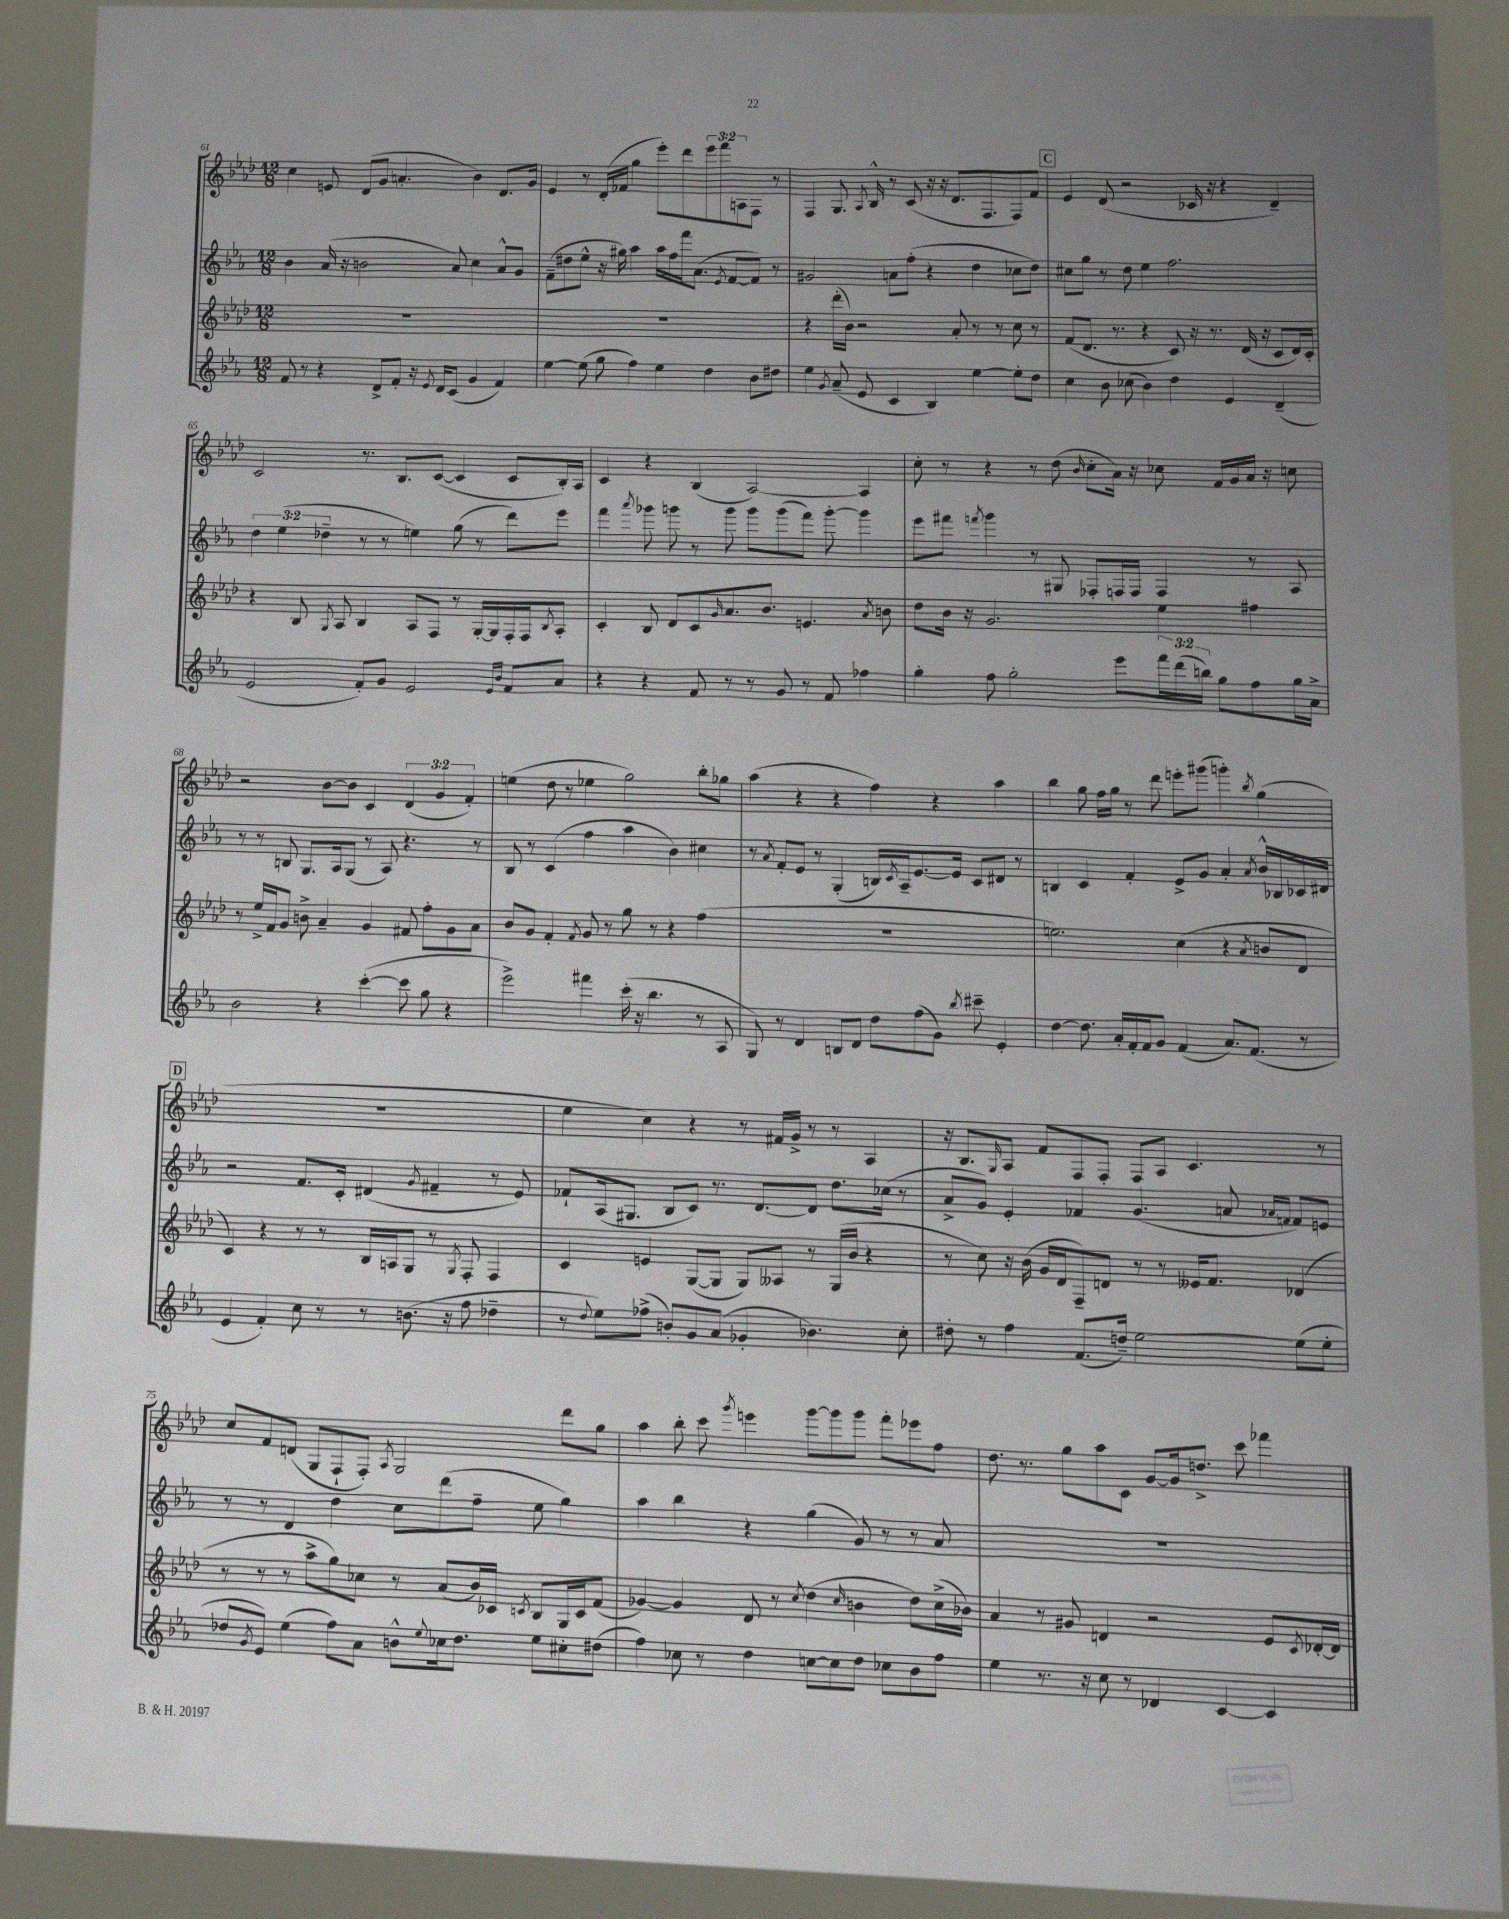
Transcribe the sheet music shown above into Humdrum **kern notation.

**kern	**kern	**kern	**kern
*staff4	*staff3	*staff2	*staff1
*clefG2	*clefG2	*clefG2	*clefG2
*k[b-e-a-]	*k[b-e-a-d-]	*k[b-e-a-]	*k[b-e-a-d-]
*M12/8	*M12/8	*M12/8	*M12/8
8f/	1.r	4b-\	4cc\
8r	.	.	.
4r	.	(16a-/	8e/
.	.	16r	.
.	.	2b\	(8d-/L
8d^/L	.	.	8g/J
8f'/J	.	.	4.a'/
16r	.	.	.
8qe-/	.	.	.
16d/LK	.	.	.
(8c/J	.	8a-/)	.
4g/	.	4cc\	4b-\)
4f/)	.	8a-^^/L	8.d-/L
.	.	8g/J	.
.	.	.	16g/Jk
=	=	=	=
[4ee-\	1.r	(8f~\L	4e-/
.	.	8dd#\	.
(8ee-\]	.	8ee-^^\J	8r
8gg\	.	16r	(16d-'/LL
.	.	16gg#\)	16f-/JJ
4ff\)	.	4aa-\	4gg\
4ee-\	.	16aa-\LL	8eee-'\L)
.	.	16ff\	.
.	.	16fff\J	8ddd-\
.	.	(8.a-\J	.
4dd\	.	.	12eee-\
.	.	.	12fff\
.	.	8qe-/	.
.	.	[8f/L	.
.	.	.	12A\
8b-\L	.	8f/]J)	8F\J
8dd#\J	.	8r	8r
=	=	=	=
4ee-\	4r	2g#/	4F/
8qg/	.	.	.
(8a-~/	(16ddd-'\LL	.	8.G/
.	16b-\JJ)	.	.
8e-/	2r	.	.
.	.	.	8qA-/
.	.	.	16B-^^/
4c/	.	8a\L	8r
.	.	(8ff'\J	(8c/
4B-/)	.	4r	16r
.	.	.	16r
.	8a-'/	.	8.d-/L
[4ee-\	8r	4dd\	.
.	.	.	8.F/
.	8r	.	.
8ee-'\]L	8cc\	8cc-\L	8F/)
8dd\J	8r	8dd\J)	8f/J
=	=	=	=
4cc\	(8f/L	8cc#\L	4e-/
.	8.d-/J	8gg\J	.
8b-\	.	8r	(8d-/
.	8.r	.	.
(8cc-\	.	8dd\	2r
4b-\)	4r	4ee-\	.
4dd\	8c/)	2.ff\	.
.	16r	.	16c-/
.	8.r	.	16r
4e-/	.	.	4r
.	(16d-/	.	.
.	16r	.	.
(4d~/	8c/L	.	4d-~/)
.	16d-/L)	.	.
.	16c'/JJ	.	.
=	=	=	=
2e-/	4r	6dd\	2c/
.	.	(6ee-\	.
.	8B-/	.	.
.	.	6dd-~\	.
.	8qG/	.	.
.	8A-/	.	.
8f'/L)	4B-/	8r	8.r
8g/J	.	8r	.
.	.	.	8.B-/L
2e-/	8A-/L	4ee\)	.
.	8F/J	.	([8c/J
.	8r	(8gg\	4c/]
.	[16G'/LL	8r	.
.	16G/]	.	.
16qqe-/LL	.	.	.
16qqb-/JJ	.	.	.
8f/L	16F'/	8ddd\L)	8c/L
.	16F/J	.	.
.	8qB-/	.	.
8a-/J	8A-'/J	8eee-\J	16B-'/L)
.	.	.	16A-/JJ
=	=	=	=
4r	4c'/	4fff\	4c/
.	.	8qaaa-/	.
4r	8B-/	8ggg-\	4r
.	8d-/L	8ggg\	.
8f/	8c/	8r	(4B-/
.	16qqg/	.	.
8r	8.a-/	8ggg\	.
8r	.	8ggg\L	[2A-/)
.	8.b-/J	.	.
8g/	.	(8ggg\	.
8r	4.e/	8fff\J)	.
8f/	.	[8ggg'\	.
4ff-\	.	4ggg\]	4A-/]
.	8qa-/	.	.
.	8b\	.	.
=	=	=	=
4gg'\	8dd-\L	8eee-\L	8cc'\
.	16b-\Jk	8fff#\J	8r
.	16r	.	.
.	.	8qfff/	.
8ff\	2.g/	4ggg\	4r
2gg'\	.	.	.
.	.	8r	8r
.	.	8G#/	(8dd-\
.	.	.	16qqb-/
.	.	8F-'/L	8cc'\L
8eee-\L	.	16F/L	16a-\Jk)
.	.	16F/JJ	16r
24fff\L	4ee-\	4F/	8cc-\
(24ddd\	.	.	.
24bb\JJ)	.	.	.
8gg\L	.	.	16f/LL
.	.	.	16g/
8ff\	4ff#\	8r	16a-/JJ
.	.	.	16r
16gg\L	.	8A-/	8cc\
16a-^\JJ	.	.	.
=	=	=	=
2b-\	8r	8r	2r
.	16ee-^/LL	8r	.
.	16f/J	.	.
.	8g/J	8B/	.
.	8b^\	8.G/L	.
4r	4a-~/	.	[8b-\L
.	.	16A-/k	.
.	.	(8G/J	8b-\]J
([4ccc'\	4g/	8r	4c/
.	.	8A-/)	.
8ccc\]	8f#/	4.r	(6d-/
8gg\	8ff'\L	.	.
.	.	.	6g/
4r	8g\	.	.
.	.	.	6f'/)
.	8a-\J	8r	.
=	=	=	=
2eee-^\)	8b-/L	8B-/	(4ee\
.	8g/J	8r	.
.	4f'/	(4c/	8dd-\
.	.	.	8r
.	8qf/	.	.
4fff#\	8g/	4ff\	4ee-\
.	8r	.	.
(16ccc'\	8gg\	4aa-\	2gg\)
16r	.	.	.
4.bb-\	8r	.	.
.	4r	4b-\)	.
8r	(4ff\	4cc#\	8bb-'\L
8A-/	.	.	8gg-\J
=	=	=	=
8G/)	1.r	8r	(4aa-\
.	.	8qa-/	.
8r	.	8f'/L	.
4d/	.	8e-/J	4r
.	.	8r	.
8B/L	.	(4G'/	4r
8d/J	.	.	.
8dd\L	.	16B/LL)	4ff\)
.	.	8qc/	.
.	.	16A-~/J	.
(8ff\	.	[8.e-/	.
8g\J)	.	.	4r
.	.	16e-/]Jk	.
8qbb-/	.	.	.
8ccc#~\	.	8c/L	.
4e-'/	.	8d#/J	4aa-\
.	.	8r	.
=	=	=	=
[4dd\	2.ee\)	4B/	4bb-\
8.dd\]	.	4c/	8gg\
.	.	.	16ff\LL
16a-'/LL	.	.	16gg\JJ
16f'/	.	4f'/	8r
16f/J	.	.	.
8g/J	.	.	8ddd-\
(4f/	(4cc\	8e-^/L	8eee'\L
.	.	8g/J	(8ggg#\J
8.a-/L)	4r	4a-'/	4ggg'\)
(8.f/J	.	.	.
.	8qa-/	8qa-/	8qbb-/
.	8b/L	16b-^^/LL	(4gg\
.	.	16B-/	.
8r	8d-/J	16c-/	.
.	.	16d#/JJ	.
=	=	=	=
4e-/	4c/)	2r	1.r
4f'/)	4r	.	.
8cc\	8r	8.f/L	.
8r	8r	.	.
.	.	16c'/Jk	.
8r	16B-/LL	(4d#/	.
.	16A/J	.	.
(8.b\	8G/J	.	.
.	.	8qg/	.
.	8r	4f#~/	.
16r	.	.	.
.	8qG/	.	.
8ff\	8F'/	.	.
4dd-~\	4F/	8r	.
.	.	8e-/)	.
=	=	=	=
8r	4c/	8f-`/L	4ee-\
8qqdd/	.	.	.
8ee-\L)	.	(16A-/k	.
.	.	8.G#/J	.
(8ff-^\J	4e/	.	4cc\)
8b'/L)	.	8B-/L	.
8g/	([8G/L	8c/J)	4r
(8a-/J	8G/]J	8.r	.
4g-'/	8G/L)	.	8r
.	.	[8.d/L	.
.	8A--/J	.	16f#/LL
.	.	.	16g^/JJ
4.b-\)	8r	8d/]J	8r
.	(16G/LL	8.dd\L	8r
.	16b-/JJ	.	.
.	4r	.	4A-/
.	.	(16cc-\Jk	.
8cc'\	.	8r	.
=	=	=	=
8dd#'\	8r	8a-^/L	16r
.	.	.	8.B-/L
8r	8cc\)	8g/J)	.
.	.	.	16qqG/
4ff\	16r	4e-'/	8A-/J
.	(16b-\	.	.
.	16g/LL	.	8f/L
.	16d-/J	.	.
(8.f/L	8F~/)	4f-/	8F/
.	8d/J	.	8F'/J
16dd~/Jk)	.	.	.
[2ee-\	8r	(4.g/	8F/L
.	8r	.	8A-/J
.	16e--/LK	.	4.c/
.	8.f/J	.	.
.	.	8a/	.
.	.	16qqa-/LL	.
.	.	16qqf/JJ	.
(8ee-\]L	(4d-/	8f/L)	.
8ee-'\J	.	8e/J	8r
=	=	=	=
8dd-/L	8r	8r	8cc/L
8qg/	.	.	.
8e-/J)	8r	8r	8f/
(4ee-\	8r	4d/	(8d/J
.	8aa-^\L	.	8G/L
8ff\L)	8gg\)	4dd\	8F`/
8a-\J	8cc-\J	.	8F'/J)
.	.	.	8qA-/
8b^^\L	8r	8cc\L	2G/
8qqee-/	.	.	.
16cc-\k	(8a-/L	(8ddd\	.
8.dd-\J	.	.	.
.	16b-/L)	8ff~\J	.
.	16c-/JJ	.	.
.	8qc/	.	.
8ee-\L	8B-/L	8ee-\	.
8cc#'\	16G/L	4gg\)	8ddd-\L
.	16c/J	.	.
(8dd#\J	(8f/J	.	8gg\J
=	=	=	=
4ff\)	[4g-/)	4aa-\	4aa-\
8cc-\	4g-/]	4bb-\	8bb-'\
8r	.	.	8ccc\
.	.	.	8qggg/
4dd\	8d-/	4r	4eee\
.	8r	.	.
.	8qcc/	.	.
[8cc\L	(4dd-\	(4gg\	[8ggg\L
8cc\]	.	.	8ggg\]
.	16qqcc/	.	.
8dd\J	4b\	8g/)	8ggg\J
8cc-\L	.	8r	8fff'\L
8b-\	8dd-\L)	8r	8eee-\
8ff\J	(16cc^\L	8a-/	8ff\J
.	16b-\JJ)	.	.
=	=	=	=
4ee-\	4a-/	1.r	8.dd-\
.	.	.	8.r
8.r	8r	.	.
.	8g#/	.	8gg\L
16r	.	.	.
8cc\	4d/	.	8aa-\
8r	.	.	8c\J
4d-/	2r	.	[8g/L
.	.	.	16g/]k
.	.	.	8.dd^/J
[4c/	.	.	.
.	.	.	8ccc\
4c/]	8e-/L	.	4fff-\
.	8qc/	.	.
.	[16d-'/L	.	.
.	16d-/]JJ	.	.
==	==	==	==
*-	*-	*-	*-
